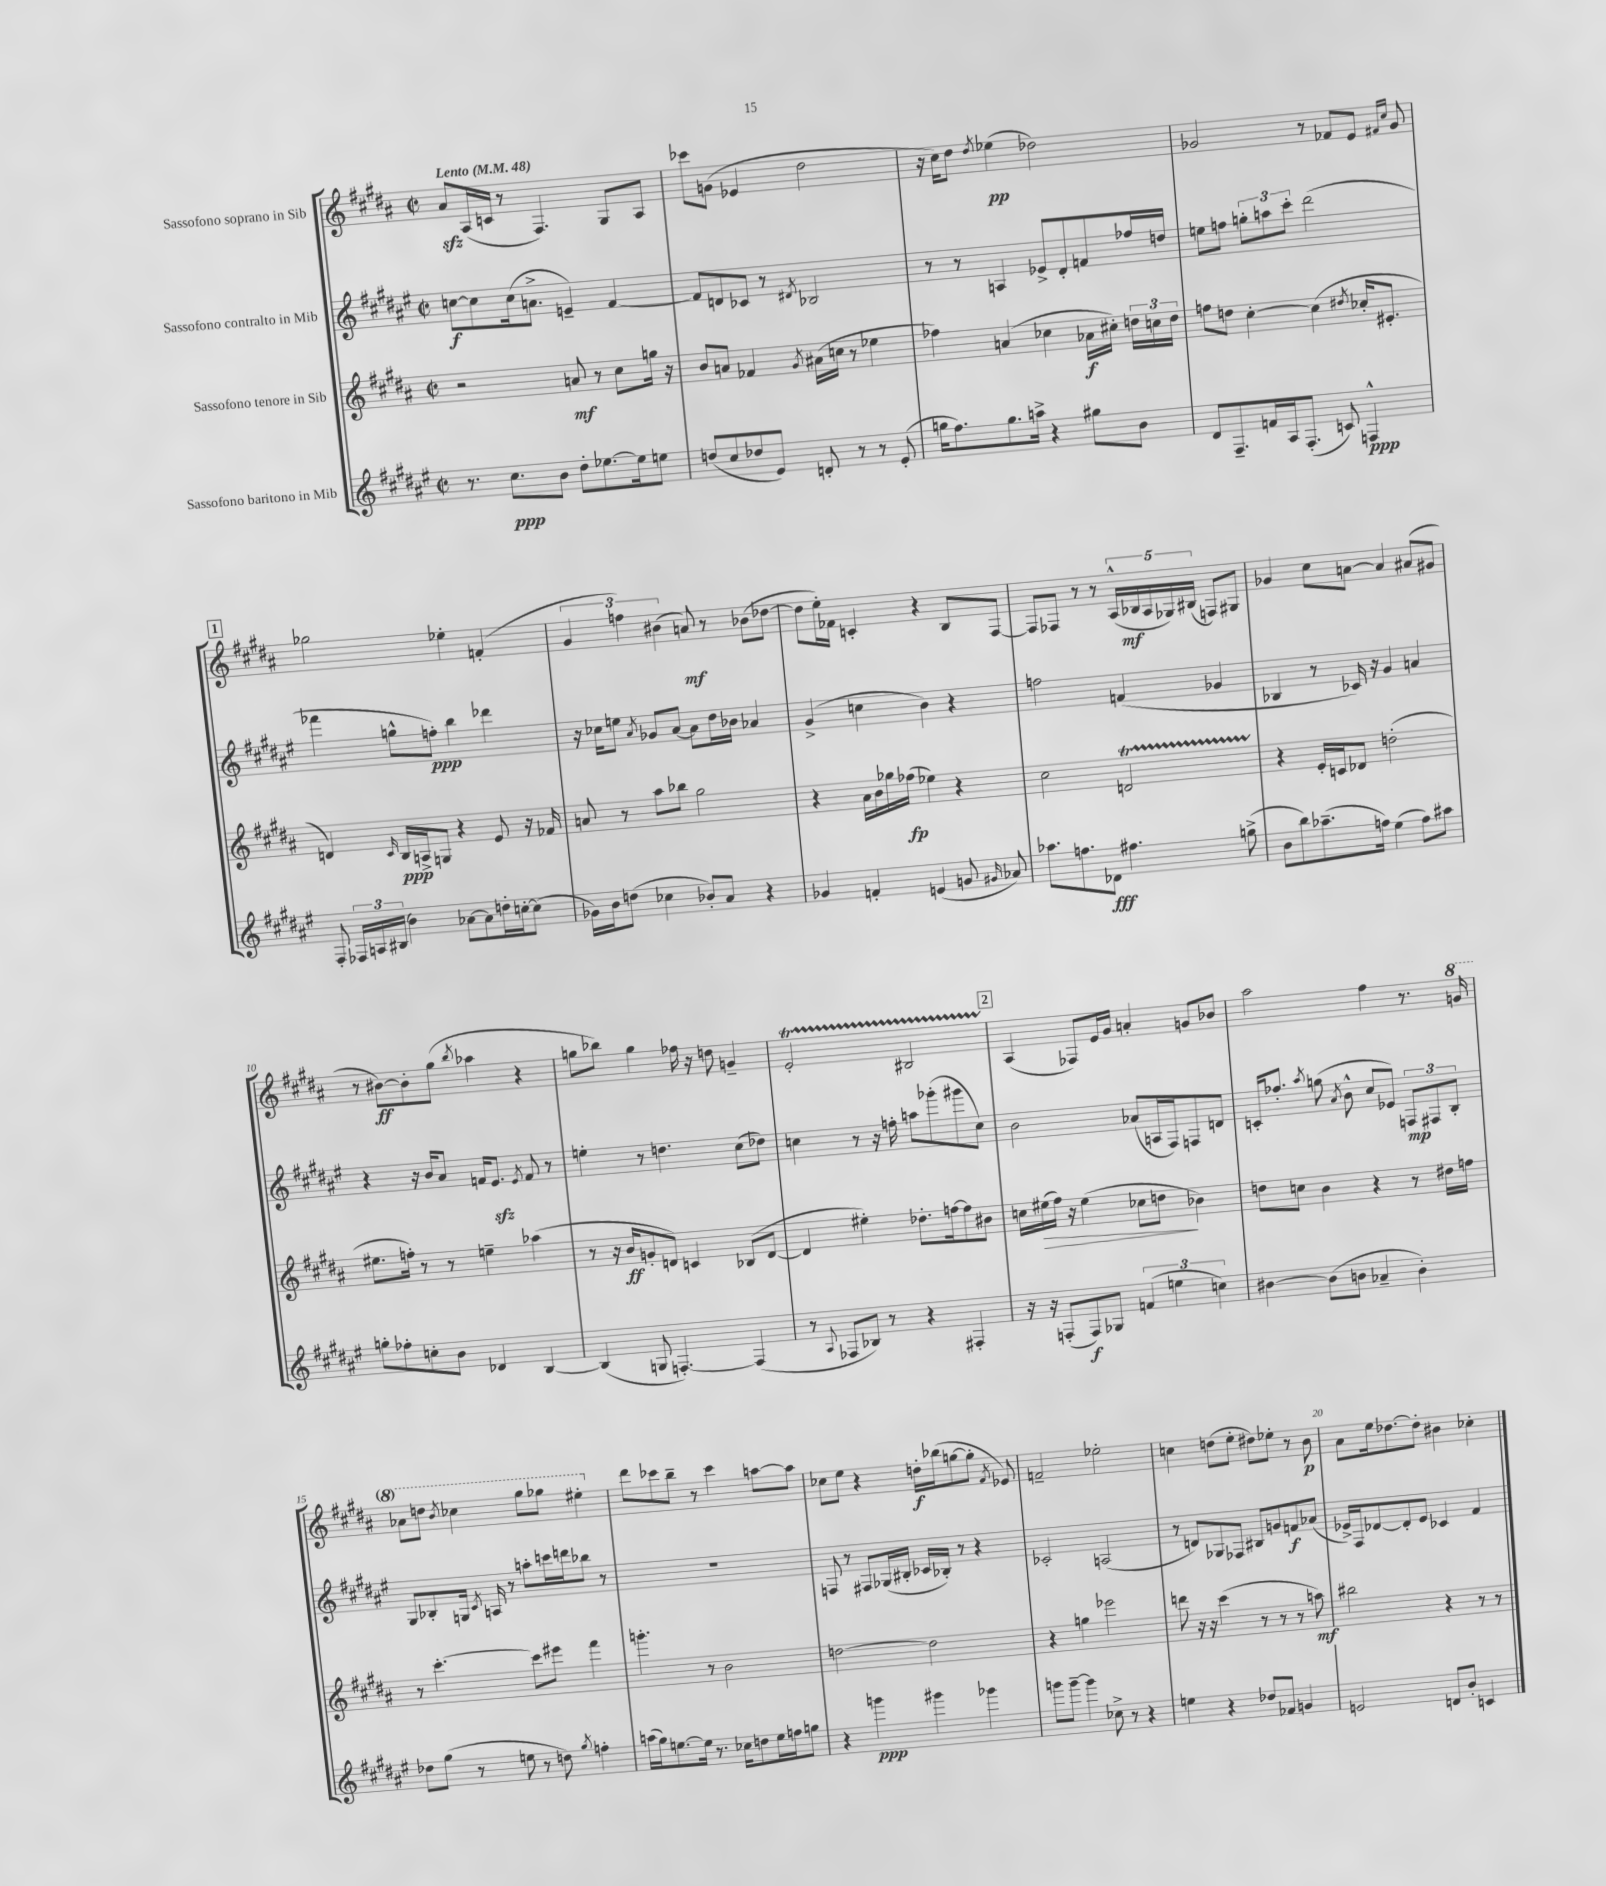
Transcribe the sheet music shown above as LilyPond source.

<<
\new StaffGroup <<
\new Staff = "s0" \with { instrumentName = "Sassofono soprano in Sib" } {
    \clef treble \key b \major \defaultTimeSignature \time 2/2 \tempo "Lento" 4 = 48
    \autoBeamOff ais'8[\sfz ais16( c'16] r8 fis4.) gis8[ ais8] |
    ces'''8[ g'8]( ees'4 dis''2 |
    r16 cis''16[) dis''8] \acciaccatura { dis''8 } ees''4\pp( des''2) |
    ges'2 r8 fes'8[ e'8] \grace { fis'16[ cis''16] } ges'8 |
    \mark \markup { \box "1" } ges''2 ees''4-. f'4-.( |
    \tuplet 3/2 { gis'4 f''4) bis'4( } a'8\mf) r8 bes'8[( des''8]~ |
    des''8[ e''16-.) fes'16] c'4-. r4 b8[ fis8]~ |
    fis8[ fes8] r8 r8 \tuplet 5/4 { ais16[-^( bes16\mf ais16 ges16) bis16]( } f8[) gis8] |
    ges'4 cis''8[ a'8]~ a'4 ais'8[( gis'8] |
    r8 bis'8[~\ff) bis'8-. gis''8]( \acciaccatura { b''8 } aes''4 r4 |
    g''8[ bes''8]) g''4 fes''16 r16 d''8 g'4-- |
    e'2-.\startTrillSpan bis2 |
    \mark \markup { \box "2" } ais4\stopTrillSpan( fes8[) e'16 gis'16] a'4-. g'8[ bes'8] |
    ais''2 fis''4 r8. \ottava #1 g''16 |
    aes''8[ d'''8] \acciaccatura { b''8 } ces'''4 gis'''8[ ges'''8] eis'''4-. \ottava #0 |
    dis'''8[ ces'''8 b''8]-- r8 ces'''4 a''8[~ a''8] |
    ces''8[ e''8] r4 d''16[-.\f bes''16( g''8~ g''8]-. \acciaccatura { fis'8 } ees'8) |
    f'2-- ees''2-. |
    c''4 d''8[( e''8]-. dis''8[) ees''8]-. r8 b'8\p |
    ais'8[ e''16 des''8.~ des''8]-. bis'4 ces''4-. \bar "|." |
}
\new Staff = "s1" \with { instrumentName = "Sassofono contralto in Mib" } {
    \clef treble \key fis \major \defaultTimeSignature \time 2/2
    \autoBeamOff c''8[~\f c''8 c''16( a'8.]-> e'4--) fis'4~ |
    fis'8[ d'8 ces'8] r8 \acciaccatura { dis'8 } bes2 |
    r8 r8 a4 ees'8[-> dis'8-. f'8 fes''16 d''16] |
    e''8[ f''8] \tuplet 3/2 { g''8[-. a''8 cis'''8]-. } dis'''2( |
    \mark \markup { \box "1" } fes'''4 g''8[-^ f''8]-.\ppp) b''4 des'''4 |
    r16 ces''16[ e''8] \acciaccatura { ais'8 } ges'8[ ais'8]~ ais'8[ dis''16 bes'16] aes'4 |
    gis'4->( c''4 b'4) r4 |
    f''2 f'4( ges'4 |
    bes4 r8 ces'16) r16 gis'4 a'4 |
    r4 r16 b'16[ ais'8] f'16[ eis'8.]\sfz \acciaccatura { eis'8 } f'8 r8 |
    e''4-. r8 d''4. cis''8[( des''8]) |
    c''4 r8 r16 f''16-. a''8[ ges'''8-.( gis'''8 c''8]) |
    \mark \markup { \box "2" } b'2 aes'8[( a16 fis16) f8 d'8] |
    c'16[-. fes''8.]-. \acciaccatura { ais''8 } g''8( \acciaccatura { ais'8 } b'8-^ cis''8[ ees'8]) \tuplet 3/2 { f8[\mp fis8 b8]-. } |
    gis8[ bes8-. g16] \acciaccatura { cis'8 } a16 r8 a''8[-. c'''16 d'''16 bes''8] r8 |
    R1 |
    f8 r8 fis8[ ges16( bis16]-. ces'16[ bes16]-.) r8 r4 |
    ces'2-. a2( |
    r8 d'8[) ges8 fes8] bis8[ g'8 f'8\f aes'8]( |
    ees'16[->) fis16 des'8~ des'8-. ees'8] ces'4 fis'4 \bar "|." |
}
\new Staff = "s2" \with { instrumentName = "Sassofono tenore in Sib" } {
    \clef treble \key b \major \defaultTimeSignature \time 2/2
    \autoBeamOff r2 a'8\mf r8 cis''8[ g''16] r16 |
    b'8[ a'8] fes'4 \acciaccatura { gis'8 } ais'16[( c''16] r8 ees''4 |
    fes''4) a'4( ces''4 aes'16[\f cis''16]-.) \tuplet 3/2 { d''16[ c''16 d''16] } |
    f''8[ d''8] cis''4~-. cis''4( \acciaccatura { dis''8 } ces''16[-. eis'8.]-. |
    \mark \markup { \box "1" } d'4) \grace { cis'16 } b16[\ppp a16-> g8] r4 e'8 r16 fes'16 |
    a'8 r8 ais''8[ bes''8] gis''2 |
    r4 ais'16[ b'16 ges''16 fes''16]\fp( ees''4) r4 |
    cis''2 d'2\startTrillSpan |
    r4\stopTrillSpan e'16[-. c'16 des'8] d''2-.( |
    eis''8.[ f''16]-.) r8 r8 e''4-- aes''4( |
    r8 r16 b'16[\ff g'8-. d'8]) c'4 bes8[( d'8]~ |
    d'4 eis''4-.) des''8.[-. f''16~ f''8 bis'8] |
    \mark \markup { \box "2" } c''16[ eis''16\>( fis''16]) r16 eis''4( ces''8[ d''8]\! bes'4) |
    d''8[ c''8] b'4 r4 r8 dis''16[ f''16] |
    r8 cis'''4.~-. cis'''8[ eis'''8] fis'''4 |
    g'''4.-. r8 b'2 |
    d''2~ d''2 |
    r4 g''4 ees'''2 |
    d'''8 r16 r16 cis'''4( r8 r8 r8 a''8\mf) |
    bis''2 r4 r8 r8 \bar "|." |
}
\new Staff = "s3" \with { instrumentName = "Sassofono baritono in Mib" } {
    \clef treble \key fis \major \defaultTimeSignature \time 2/2
    \autoBeamOff r8. cis''8.[\ppp b'8] dis''8[-. ees''8.~ ees''16 e''8] |
    d''8[( cis''8 des''8 eis'8]) d'8-. r8 r8 eis'8-.( |
    g''16[ fis''8.) g''8. a''16]-> r4 gis''8[ b'8] |
    dis'8[ fis8.-- f'16 ais16 fis8.]-.( c'8) f4-^\ppp |
    \mark \markup { \box "1" } fis8-. \tuplet 3/2 { fes16[ a16 bis16]( } b'4) aes'8[~ aes'8 d''16-. c''16~-. c''8]( |
    ges'16[) b'16 d''8]( ces''4 bes'8[-.) ais'8] r4 |
    ges'4 f'4-. e'4( g'8 \grace { gis'16 } aes'8) |
    aes''8.[ f''8. des'8]\fff fis''4. g''8->( |
    b'8[ b''8) aes''8.--( f''16]) eis''4( f''8[) ais''8] |
    g''8[-. fes''8-. c''8-. b'8] des'4 b4~ |
    b4( g8 f4.~-.) f4( |
    r8 \appoggiatura { ais8 } fes8[ bes8]) r8 r4 fis4-. |
    \mark \markup { \box "2" } r16 r16 f8[-.( f8\f) ges8] \tuplet 3/2 { f'4( e''4 c''4) } |
    bis'4~ bis'8[( b'8] aes'4-- b'4-.) |
    des''8[ gis''8]( r8 e''8 r8 d''8) \acciaccatura { gis''8 } f''4-. |
    a''16[( gis''16) e''8.~ e''16] r8. ces''16[ d''8 e''16 f''16 g''8] |
    r4 g'''4\ppp gis'''4 ges'''4 |
    g'''8[ g'''8]~-- g'''4 ces''8-> r8 r4 |
    e''4 r4 des''8[ fes'8] g'4 |
    e'2 d'8[ b'8]-. c'4 \bar "|." |
}
>>
>>
\layout { \context { \Score \override BarNumber.break-visibility = ##(#f #t #t) barNumberVisibility = #(every-nth-bar-number-visible 5) } }
